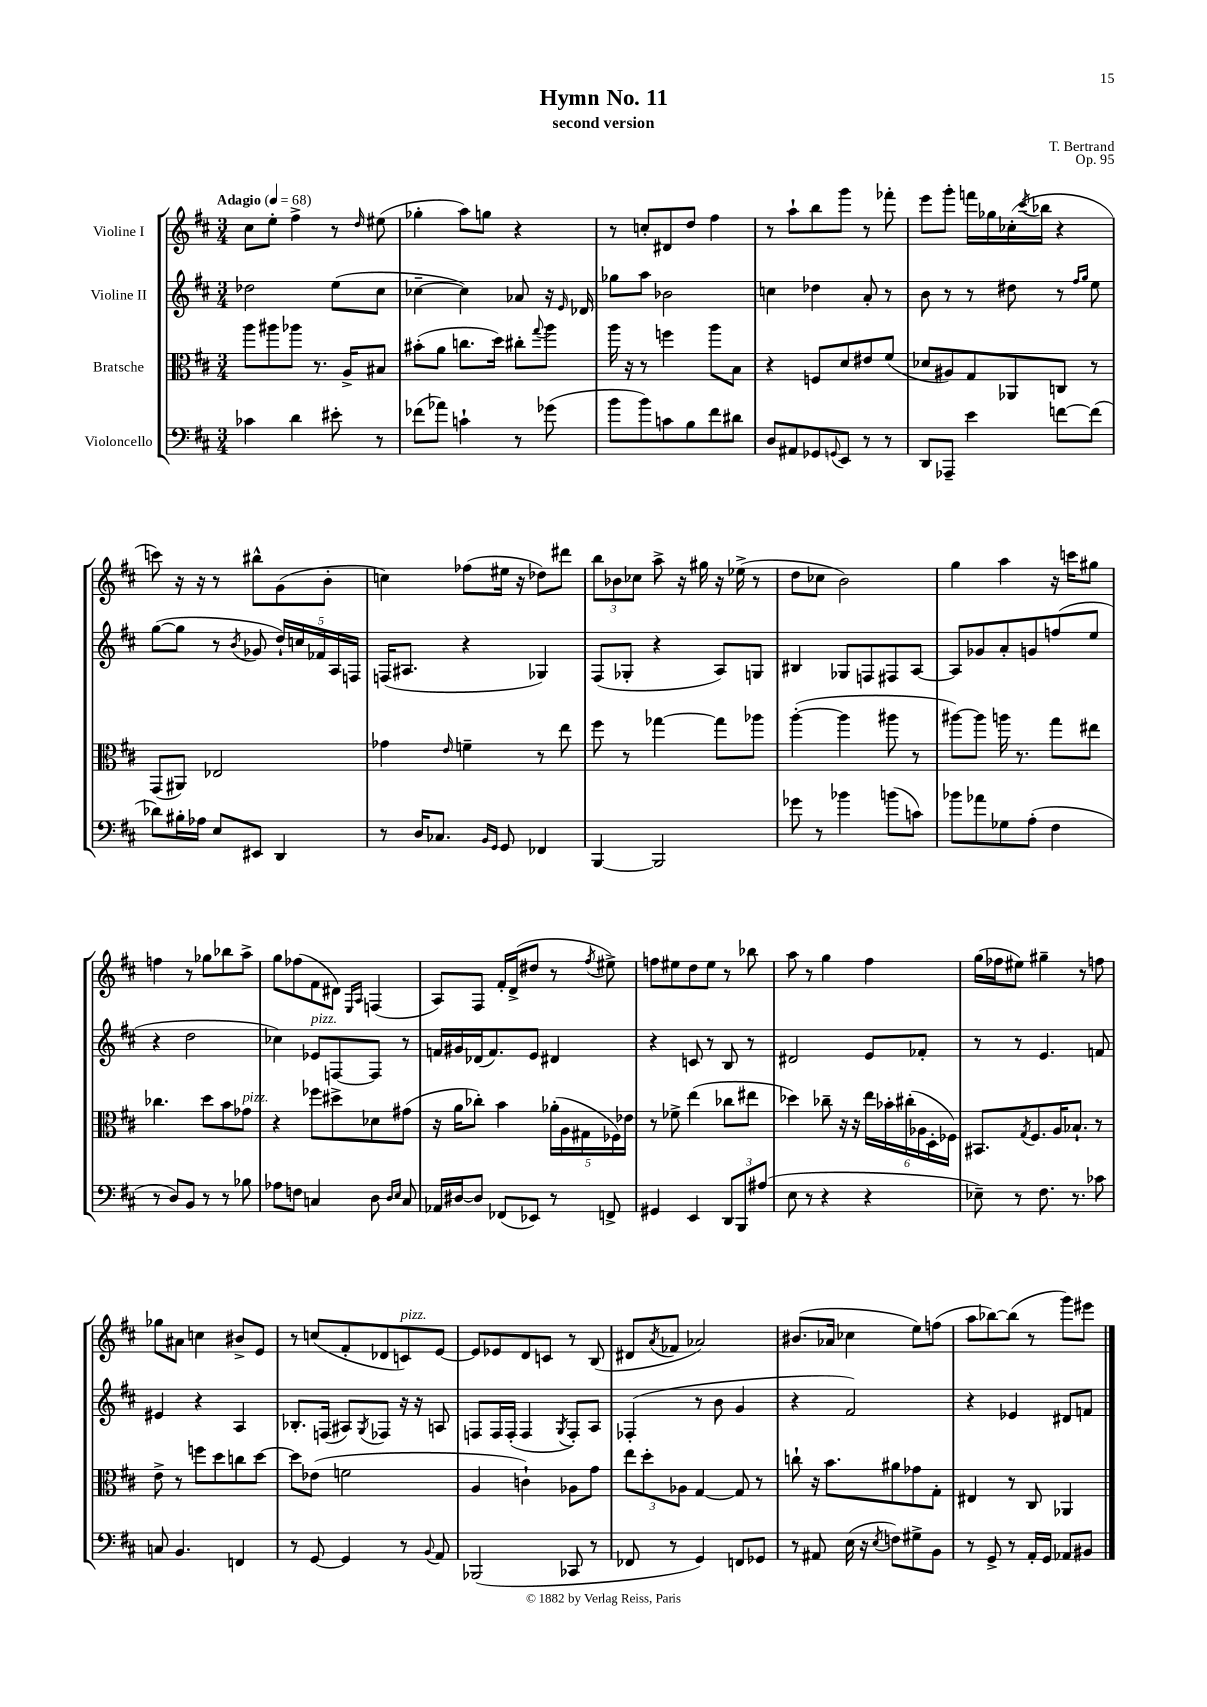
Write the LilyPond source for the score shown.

\header { title = "Hymn No. 11" composer = "T. Bertrand" subtitle = "second version" opus = "Op. 95" }
<<
\new StaffGroup <<
\new Staff = "s0" \with { instrumentName = "Violine I" } {
    \clef treble \key d \major \numericTimeSignature \time 3/4 \tempo "Adagio" 4 = 68
    cis''8 e''8-. fis''4-> r8 \grace { d''16 } eis''8( |
    ges''4-. a''8) g''8 r4 |
    r8 c''8-. dis'8 d''8 fis''4 |
    r8 a''8-! b''8 g'''8 r8 fes'''8-. |
    e'''8 g'''8-. f'''16 ges''16 ces''16-.( \acciaccatura { cis'''8 } bes''16 r4 |
    c'''8) r16 r16 r8 bis''8-^ g'8( b'8-. |
    c''4) fes''8( eis''16 r16 des''8) dis'''8 |
    \tuplet 3/2 { b''8 bes'8 ces''8 } a''8-> r16 gis''16 r16 ees''16->( r8 |
    d''8 ces''8 b'2) |
    g''4 a''4 r16 c'''16 gis''8 |
    f''4 r8 ges''8 bes''8 a''8-> |
    g''8 fes''8( fis'8 dis'8) \grace { e16 a16 } f4( |
    a8) fis8 fis'16-. d'16->( dis''8 r8 \acciaccatura { fis''8 } eis''8->) |
    f''8 eis''8 d''8 eis''8 r8 bes''8 |
    a''8 r8 g''4 fis''4 |
    g''16( fes''16 eis''8) gis''4-- r8 f''8 |
    ges''8 ais'8 c''4 bis'8-> e'8 |
    r8 c''8( fis'8-. des'8 c'8^\markup { \italic "pizz." }) e'8~ |
    e'8 ees'8 d'8 c'8 r8 b8( |
    dis'8 \acciaccatura { a'8 } fes'8 aes'2) |
    bis'8.( aes'16 ces''4 e''8) f''8( |
    a''8 bes''8~) bes''8( r8 g'''8) eis'''8 \bar "|." |
}
\new Staff = "s1" \with { instrumentName = "Violine II" } {
    \clef treble \key d \major \numericTimeSignature \time 3/4
    des''2 e''8( cis''8 |
    ces''4~-- ces''4) aes'8 r16 \grace { e'16 } des'16 |
    ges''8 a''8 bes'2 |
    c''4 des''4 a'8-. r8 |
    b'8 r8 r8 dis''8 r8 \grace { fis''16 g''16 } e''8 |
    g''8~( g''8 r8 \acciaccatura { b'8 } ges'8 \tuplet 5/4 { d''16-!) c''16 fes'16 a16 f16 } |
    f16( ais8. r4 ges4) |
    fis8( ges8-. r4 a8) g8 |
    bis4 ges8 f8 fis8 a8~ |
    a8 ges'8 a'8-. g'8 f''8( e''8 |
    r4 d''2 |
    ces''4) ees'8^\markup { \italic "pizz." } f8~ f8 r8 |
    f'16 gis'16 des'16( f'8.) e'8 dis'4 |
    r4 c'8 r8 b8 r8 |
    dis'2 e'8 fes'8-. |
    r8 r8 e'4. f'8 |
    eis'4 r4 a4 |
    bes8.-. f16( ais8) \acciaccatura { g8 } fes8 r16 r16 a8 |
    f8 f16 f16-.( f4 \acciaccatura { g8 } f8-.) a8 |
    fes4-.( r8 b'8 g'4 |
    r4 fis'2) |
    r4 ees'4 dis'8 f'8 \bar "|." |
}
\new Staff = "s2" \with { instrumentName = "Bratsche" } {
    \clef alto \key d \major \numericTimeSignature \time 3/4
    a''8 ais''8 aes''8 r8. a16-> bis8 |
    bis'8-.( a'8 c''8. d''16) cis''8-. \appoggiatura { g''8 } a''8 |
    a''16 r16 r8 f''4 a''8 b8 |
    r4 f8 d'8 eis'8 fis'8( |
    des'8 ais8) g8 aes,8 c8 r8 |
    g,8( ais,8) ees2 |
    ges'4 \grace { e'16 } f'4-- r8 e''8 |
    fis''8 r8 ges''4~ ges''8 aes''8 |
    a''4~-.( a''4 ais''8 r8 |
    ais''8~) ais''8 a''16 r8. g''8 eis''8 |
    ces''4. d''8 b'8 ges'8^\markup { \italic "pizz." } |
    r4 fes''8 dis''8-> des'8 gis'8( |
    r16 a'16 ces''8-.) b'4 \tuplet 5/4 { aes'16-.( a16 gis16 fes16) ees'16 } |
    r8 fes'8-> e''4( ces''8 eis''8 |
    des''4) ces''8-- r16 r16 \tuplet 6/4 { e''16 bes'16-. cis''16-.( aes16 d16-. fes16) } |
    bis,8. \acciaccatura { g8 } fis8. a16 bes8.-! r8 |
    e'8-> r8 f''8 d''8 c''8 d''8~ |
    d''8 ees'8( f'2 |
    a4 c'4-!) aes8 g'8 |
    \tuplet 3/2 { e''8 d''8-. aes8 } g4~ g8 r8 |
    c''8-! r16 b'8. ais'8 ges'8 g8-. |
    eis4 r8 cis8 aes,4 \bar "|." |
}
\new Staff = "s3" \with { instrumentName = "Violoncello" } {
    \clef bass \key d \major \numericTimeSignature \time 3/4
    ces'4 d'4 eis'8-. r8 |
    fes'8( aes'8) c'4-! r8 ges'8( |
    b'8 b'8) c'8 b8 fis'8 dis'8 |
    d8 ais,8 ges,8 \appoggiatura { g,8 } e,8 r8 r8 |
    d,8 aes,,8-- e'4 f'8~ f'8( |
    des'8) bis16-. aes16 e8 eis,8 d,4 |
    r8 d16 ces8. \grace { b,16 g,16 } g,8 fes,4 |
    b,,4~ b,,2 |
    ges'8 r8 bes'4 b'8( c'8) |
    bes'8 aes'8 ges8 a8-.( fis4 |
    r8 d8) b,8 r8 r8 bes8 |
    aes8 f8 c4 d8 \grace { d16 e16 } c8 |
    aes,16 dis16~ dis8 fes,8( ees,8) r8 f,8-> |
    gis,4 e,4 \tuplet 3/2 { d,8 b,,8 ais8( } |
    e8 r8 r4 r4 |
    ees8--) r8 fis8. r8. ces'8 |
    c8 b,4. f,4 |
    r8 g,8~ g,4 r8 \appoggiatura { b,8 } a,8 |
    bes,,2( ces,8 r8 |
    fes,8 r8 g,4) f,8 ges,8 |
    r8 ais,8 e16( r16 \acciaccatura { e8 } f8) gis8-> b,8 |
    r8 g,8-> r8 a,16-. g,16 aes,8 bis,8 \bar "|." |
}
>>
>>
\layout { \context { \Score \remove "Bar_number_engraver" } }
